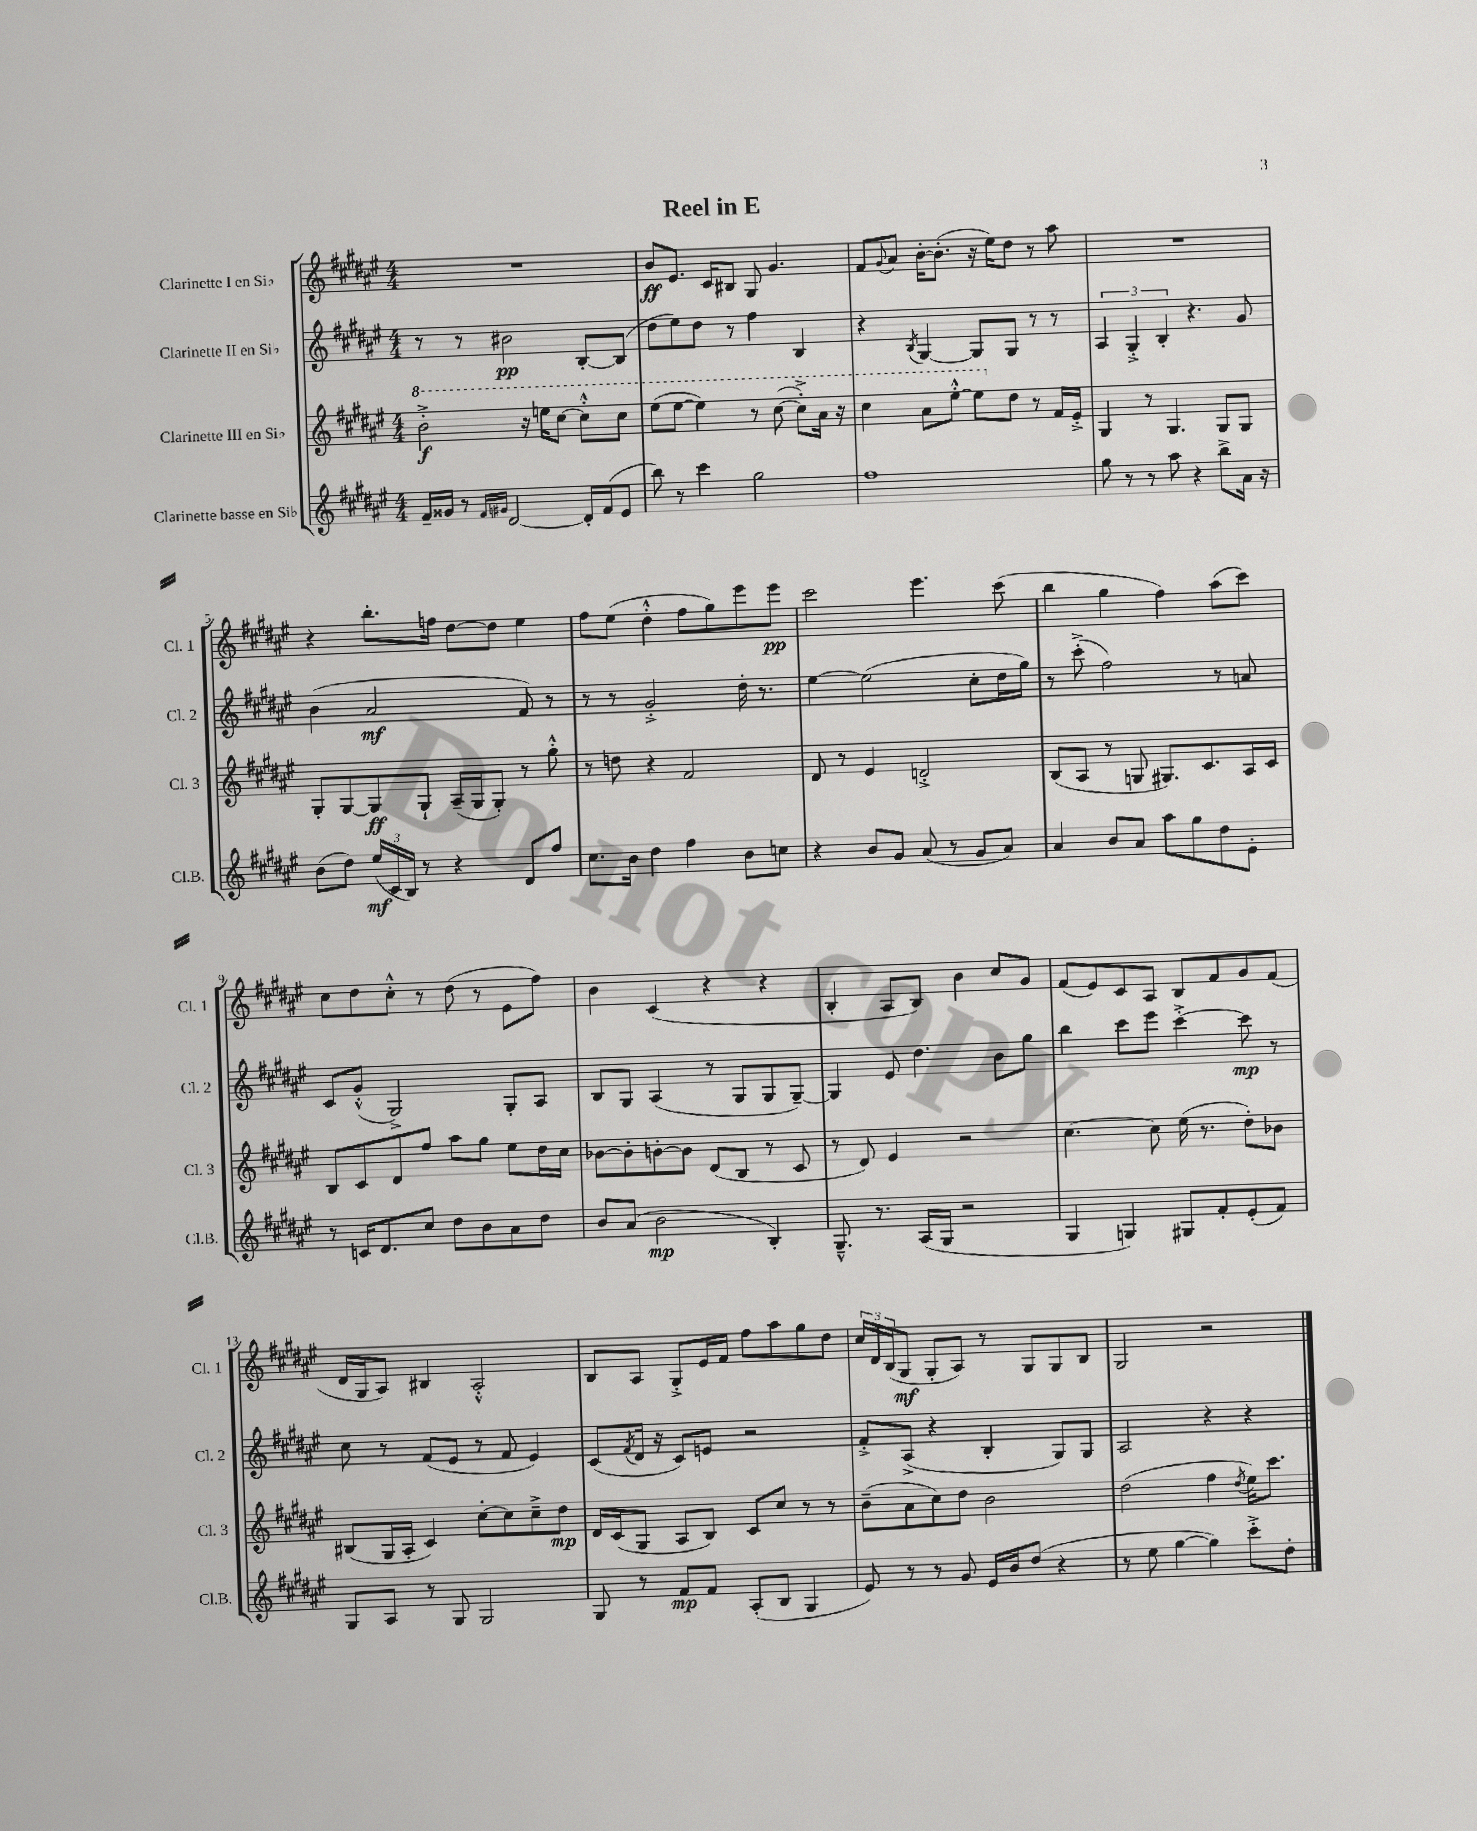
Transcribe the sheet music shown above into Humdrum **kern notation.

**kern	**kern	**kern	**kern
*staff4	*staff3	*staff2	*staff1
*clefG2	*clefG2	*clefG2	*clefG2
*k[f#c#g#d#a#e#]	*k[f#c#g#d#a#e#]	*k[f#c#g#d#a#e#]	*k[f#c#g#d#a#e#]
*M4/4	*M4/4	*M4/4	*M4/4
16f#~	2bb'^	8r	1r
16g##	.	.	.
8r	.	8r	.
16qqf#	.	.	.
16qqg#	.	.	.
[2d#	.	2b#	.
.	16r	.	.
.	16eee	.	.
.	[8ccc#	.	.
16d#']	8ccc#'^^]	[8B'	.
(16f#	.	.	.
8e#	8ccc#	(8B]	.
=	=	=	=
8bb)	(8eee#	8dd#	8b
8r	[8eee#	8ee#)	8.e#
4ccc#	4eee#])	8dd#	.
.	.	.	16c#
.	.	8r	8B#
2gg#	8r	4ff#	8G#
.	([8ccc#	.	4.g#
.	8ccc#'^])	4B	.
.	16aa#	.	.
.	16r	.	.
=	=	=	=
1ff#	4ccc#	4r	8f#
.	.	.	8qqg#
.	.	.	8a#
.	.	8qB	.
.	8aa#	[4G#	[16b'
.	.	.	(8.b']
.	[8eee#'^^	.	.
.	8eee#]	8G#]	16r
.	.	.	16ee#)
.	8dd#	8G#	8dd#
.	8r	8r	8r
.	16f#	8r	8aa#
.	16e#'^	.	.
=	=	=	=
8gg#	4G#	6A#	1r
8r	.	.	.
.	.	6G#'^	.
8r	8r	.	.
.	.	6B'	.
8aa#	4.G#	.	.
4r	.	4.r	.
8bb^	8G#	.	.
16a#	8G#	8g#	.
16r	.	.	.
=	=	=	=
(8b	8G#'	(4b	4r
8dd#)	[8G#	.	.
(24ee#	8G#]	2a#	8.bb'
24c#	.	.	.
24B)	.	.	.
8r	8G#`	.	.
.	.	.	16ff
4r	(16A#~	.	[8dd#
.	16G#	.	.
.	8G#')	.	8dd#]
8d#	8r	8f#)	4ee#
8ff#	8gg#'^^	8r	.
=	=	=	=
8.cc#	8r	8r	8ff#
.	8dd	8r	(8ee#
16b	.	.	.
4dd#	4r	2g#'^	4dd#'^^
4ff#	2f#	.	8ff#
.	.	.	8gg#)
8b	.	16dd#'	8eee#
.	.	8.r	.
8cc	.	.	8eee#
=	=	=	=
4r	8d#	[4ee#	2ccc#
.	8r	.	.
8b	4e#	(2ee#]	.
8g#	.	.	.
(8a#	2d'^	.	4.eee#
8r	.	.	.
8g#	.	8cc#'	.
8a#)	.	16dd#	(8ccc#
.	.	16gg#)	.
=	=	=	=
4a#	(8B	8r	4bb
.	8A#	(8ccc#'^	.
8b	8r	2ff#)	4gg#
8a#	8G	.	.
8aa#	8.G#)	.	4ff#)
8gg#	.	.	.
.	8.c#	.	.
8dd#	.	8r	(8aa#
8e#'	16A#	8a	8ccc#)
.	16c#	.	.
=	=	=	=
8r	8B	8c#	8cc#
16c	8c#	(8g#'^^	8dd#
8.d#	.	.	.
.	8d#	2G#^)	8cc#'^^
8cc#	8ff#	.	8r
8dd#	8aa#	.	(8dd#
8b	8gg#	.	8r
8a#	8ee#	8G#'	8e#
8dd#	16dd#	8A#	8ff#)
.	16cc#	.	.
=	=	=	=
8b	[8b-	8B	4b
(8a#	8b-']	8G#	.
2b	[8b'	(4A#	(4c#
.	8b]	.	.
.	(8d#	8r	4r
.	8B	8G#	.
4B')	8r	8G#	4r
.	8c#	[8G#~)	.
=	=	=	=
8.G#~^^	8r	4G#]	4B'
.	8d#)	.	.
8.r	.	.	.
.	4e#	8e#	8A#
(16A#	.	4.dd#	8B)
16G#	.	.	.
2r	2r	.	4b
.	.	8b	8cc#
.	.	8gg#	8g#
=	=	=	=
4G#	[4.cc#	4bb	(8f#
.	.	.	8e#)
4G)	.	8ccc#	8c#
.	8cc#]	8eee#	8A#
8G#	(16ee#	[4ccc#'^	8B
.	8.r	.	.
8f#'	.	.	8f#
(8e#'	8dd#')	8ccc#]	8g#
8f#)	8b-	8r	(8f#
=	=	=	=
8G#	(8B#	8cc#	16d#
.	.	.	16G#
8A#	16G#	8r	8A#)
.	16A#'	.	.
8r	4c#)	(8f#	4B#
8G#	.	8e#	.
2G#	[8cc#'	8r	2A#'^^
.	8cc#]	8f#	.
.	8cc#~^	4e#)	.
.	8dd#	.	.
=	=	=	=
8G#	16d#	(8c#	8B
.	(16c#	.	.
.	.	8qf#	.
8r	8G#	16d#	8A#
.	.	16r	.
8f#	8A#	8c#)	8G#'^
8f#	8B)	8e	16e#
.	.	.	16f#
(8A#'	8c#	2r	8ff#
8B	8cc#	.	8aa#
4G#	8r	.	8gg#
.	8r	.	8dd#
=	=	=	=
8e#)	(8b~	8f#'^	24cc#
.	.	.	24d#
.	.	.	(24B
8r	8a#	(8A#^	8G#
8r	8cc#)	4r	8G#'
8g#	8dd#	.	8A#)
16e#	2b	4B'	8r
16b	.	.	.
(8dd#	.	.	8G#
4r	.	8G#)	8G#
.	.	8G#	8B
=	=	=	=
8r	(2dd#	2A#	2G#
8ee#	.	.	.
[4gg#	.	.	.
4gg#])	4ff#	4r	2r
.	8qdd#	.	.
8ccc#'^	16ee#)	4r	.
.	8.ccc#	.	.
8dd#'	.	.	.
==	==	==	==
*-	*-	*-	*-
